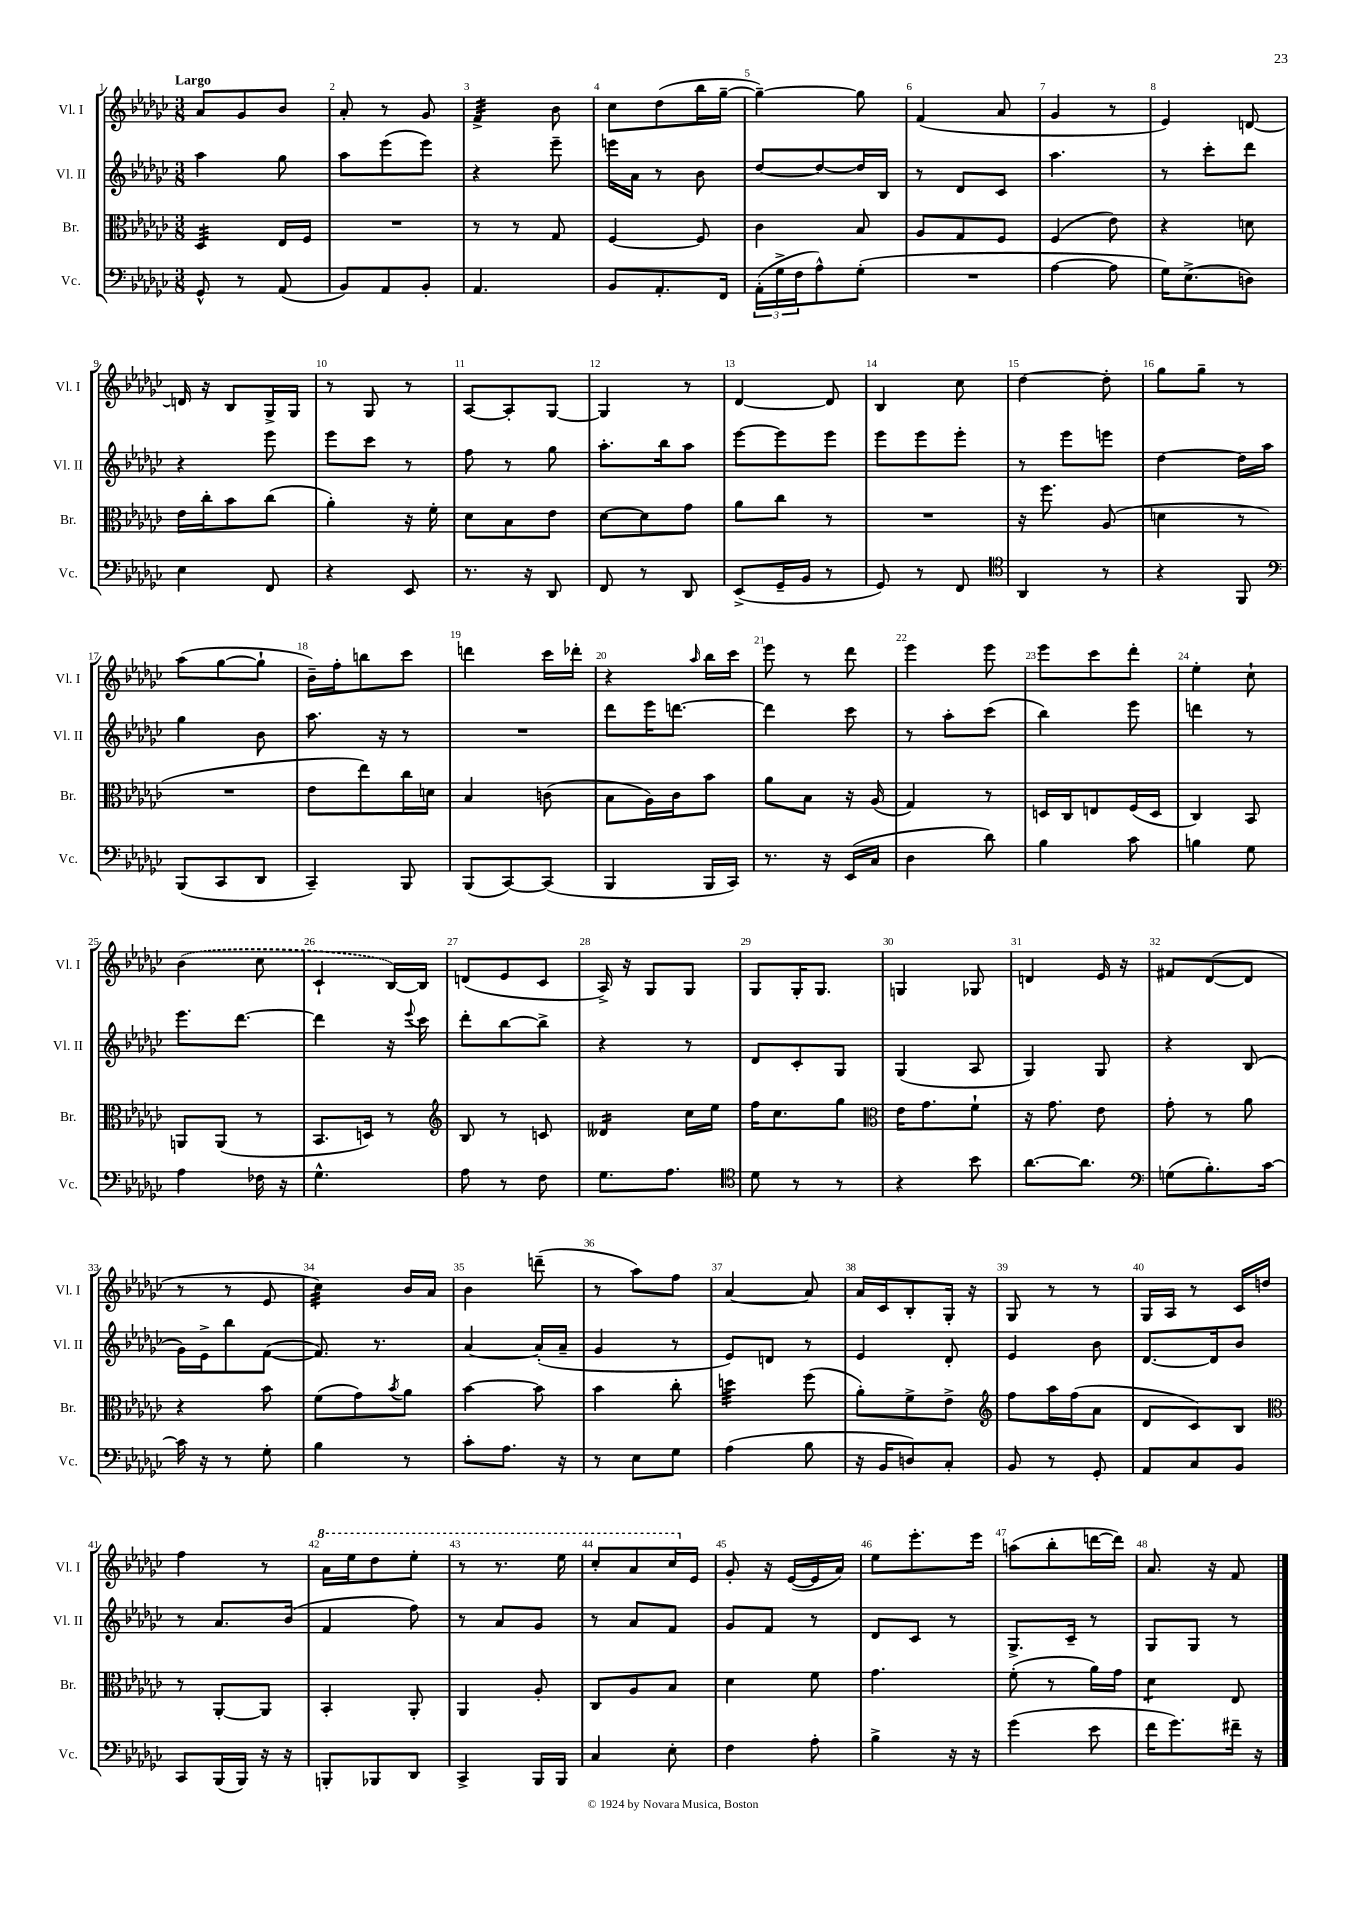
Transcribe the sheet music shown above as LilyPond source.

<<
\new StaffGroup <<
\new Staff = "s0" \with { instrumentName = "Vl. I" shortInstrumentName = "Vl. I" } {
    \clef treble \key ges \major \numericTimeSignature \time 3/8 \tempo "Largo"
    aes'8 ges'8 bes'8 |
    aes'8-. r8 ges'8 |
    f'4:32-> bes'8 |
    ces''8 des''8( bes''16 ges''16~-- |
    ges''4~--) ges''8 |
    f'4( aes'8 |
    ges'4 r8 |
    ees'4) d'8~ |
    d'16 r16 bes8 ges16-> ges16 |
    r8 ges8 r8 |
    aes8~ aes8-. ges8~ |
    ges4 r8 |
    des'4~ des'8 |
    bes4 ces''8 |
    des''4~ des''8-. |
    ges''8 ges''8-- r8 |
    aes''8( ges''8~ ges''8-! |
    bes'16--) f''16-. b''8 ces'''8 |
    d'''4 ces'''16 des'''16-. |
    r4 \grace { aes''16 } bes''16 ces'''16 |
    ees'''8 r8 des'''8 |
    ees'''4 ees'''8 |
    ees'''8 ces'''8 des'''8-. |
    ees''4-. ces''8-! |
    \once \slurDashed bes'4( ces''8 |
    ces'4-! bes16~) bes16 |
    d'8( ees'8 ces'8 |
    aes16->) r16 ges8 ges8 |
    ges8 ges16-. ges8. |
    g4 ges8 |
    d'4 ees'16 r16 |
    fis'8 des'8~( des'8 |
    r8 r8 ees'8 |
    ces''4:32) bes'16 aes'16 |
    bes'4 d'''8--( |
    r8 aes''8) f''8 |
    aes'4~ aes'8 |
    aes'16 ces'16 bes8-. ges16-. r16 |
    ges8 r8 r8 |
    ges16 aes16 r8 ces'16 d''16 |
    f''4 r8 |
    \ottava #1 aes''16 ees'''16 des'''8 ees'''8-. |
    r8 r8. ees'''16 |
    ces'''8-. aes''8 ces'''16 \ottava #0 ees'16 |
    ges'8-. r16 ees'16~( ees'16 aes'16) |
    ees''8 ees'''8.-. ees'''16 |
    a''8( bes''8-. d'''16~ d'''16) |
    aes'8. r16 f'8 \bar "|." |
}
\new Staff = "s1" \with { instrumentName = "Vl. II" shortInstrumentName = "Vl. II" } {
    \clef treble \key ges \major \numericTimeSignature \time 3/8
    aes''4 ges''8 |
    aes''8 ees'''8( ees'''8) |
    r4 ees'''8-- |
    e'''16 aes'16 r8 bes'8 |
    des''8~ des''8~ des''16 bes16 |
    r8 des'8 ces'8 |
    aes''4. |
    r8 ces'''8-. des'''8 |
    r4 ees'''8 |
    ees'''8 ces'''8 r8 |
    f''8 r8 ges''8 |
    aes''8.-. bes''16 aes''8 |
    ees'''8~ ees'''8 ees'''8 |
    ees'''8 ees'''8 ees'''8-. |
    r8 ees'''8 e'''8 |
    des''4~ des''16 aes''16 |
    ges''4 bes'8 |
    aes''8. r16 r8 |
    R4. |
    des'''8 ees'''16 d'''8.~ |
    d'''4 ces'''8 |
    r8 aes''8-. ces'''8( |
    bes''4) ees'''8 |
    d'''4 r8 |
    ees'''8. des'''8.~ |
    des'''4 r16 \appoggiatura { ees'''8 } ces'''16 |
    des'''8-. bes''8~ bes''8-> |
    r4 r8 |
    des'8 ces'8-. ges8 |
    ges4( aes8 |
    ges4) ges8 |
    r4 bes8( |
    ges'16) ees'16-> bes''8 f'8~( |
    f'8.) r8. |
    aes'4~ aes'16-.( aes'16-- |
    ges'4 r8 |
    ees'8) d'8 r8 |
    ees'4 des'8-. |
    ees'4 bes'8 |
    des'8.~ des'16 bes'8 |
    r8 aes'8. bes'16( |
    f'4 f''8) |
    r8 aes'8 ges'8 |
    r8 aes'8 f'8 |
    ges'8 f'8 r8 |
    des'8 ces'8 r8 |
    ges8.-> ces'16-- r8 |
    ges8 ges8 r8 \bar "|." |
}
\new Staff = "s2" \with { instrumentName = "Br." shortInstrumentName = "Br." } {
    \clef alto \key ges \major \numericTimeSignature \time 3/8
    des4:32 ees16 f16 |
    R4. |
    r8 r8 ges8 |
    f4~ f8 |
    ces'4 bes8 |
    aes8 ges8 f8 |
    f4( ees'8) |
    r4 d'8 |
    ees'16 ces''16-. bes'8 ces''8( |
    aes'4-.) r16 f'16-. |
    des'8 bes8 ees'8 |
    des'8~ des'8 ges'8 |
    aes'8 ces''8 r8 |
    R4. |
    r16 f''8. aes8( |
    d'4 r8 |
    R4. |
    ees'8 ees''8) ces''16 d'16 |
    bes4 c'8( |
    bes8 aes16) ces'16 bes'8 |
    aes'8 bes8 r16 aes16( |
    ges4) r8 |
    d16 ces16 e8 f16( d16 |
    ces4) bes,8 |
    a,8 a,8( r8 |
    bes,8. d16) r8 |
    \clef treble bes8 r8 c'8 |
    deses'4:16 ces''16 ees''16 |
    f''16 ces''8. ges''8 |
    \clef alto ees'16 ges'8. f'8-! |
    r16 ges'8. ees'8 |
    ges'8-. r8 aes'8 |
    r4 bes'8 |
    f'8( ges'8) \acciaccatura { bes'8 } aes'8 |
    bes'4~ bes'8 |
    bes'4 ces''8-. |
    d''4:32 f''8( |
    aes'8-.) f'8-> ees'8-> |
    \clef treble f''8 aes''16 f''16( aes'8 |
    des'8 ces'8) bes8 |
    \clef alto r8 aes,8~-. aes,8 |
    bes,4-. aes,8-. |
    aes,4 aes8-. |
    ces8 aes8 bes8 |
    des'4 f'8 |
    ges'4. |
    f'8-.( r8 aes'16) ges'16 |
    des'4:8 ees8 \bar "|." |
}
\new Staff = "s3" \with { instrumentName = "Vc." shortInstrumentName = "Vc." } {
    \clef bass \key ges \major \numericTimeSignature \time 3/8
    ges,8-^ r8 aes,8( |
    bes,8) aes,8 bes,8-. |
    aes,4. |
    bes,8 aes,8.-. f,16 |
    \tuplet 3/2 { aes,16-.( ges16-> f16 } aes8-^) ges8-.( |
    R4. |
    aes4~ aes8 |
    ges16) ees8.->( d8) |
    ees4 f,8 |
    r4 ees,8 |
    r8. r16 des,8 |
    f,8 r8 des,8 |
    ees,8->( ges,16-- bes,16 r8 |
    ges,8) r8 f,8 |
    \clef tenor aes,4 r8 |
    r4 f,8 |
    \clef bass bes,,8( ces,8 des,8 |
    ces,4--) bes,,8 |
    bes,,8( ces,8~) ces,8( |
    bes,,4 bes,,16 ces,16) |
    r8. r16 ees,16( ces16 |
    des4 des'8) |
    bes4 ces'8 |
    b4 ges8 |
    aes4 fes16 r16 |
    ges4.-^ |
    aes8 r8 f8 |
    ges8. aes8. |
    \clef tenor des'8 r8 r8 |
    r4 bes'8 |
    aes'8.~ aes'8. |
    \clef bass g8( bes8.-.) ces'16~ |
    ces'16 r16 r8 ges8-. |
    bes4 r8 |
    ces'8-. aes8. r16 |
    r8 ees8 ges8 |
    aes4( bes8 |
    r16 bes,16 d8) ces8-. |
    bes,8 r8 ges,8-. |
    aes,8 ces8 bes,8 |
    ces,8 bes,,16( bes,,16) r16 r16 |
    b,,8-. bes,,8 des,8 |
    ces,4-> bes,,16 bes,,16 |
    ces4 ees8-. |
    f4 aes8-. |
    bes4-> r16 r16 |
    ges'4( ees'8 |
    f'16 ges'8.) fis'16-- r16 \bar "|." |
}
>>
>>
\layout { \context { \Score \override BarNumber.break-visibility = ##(#f #t #t) barNumberVisibility = #all-bar-numbers-visible } }
